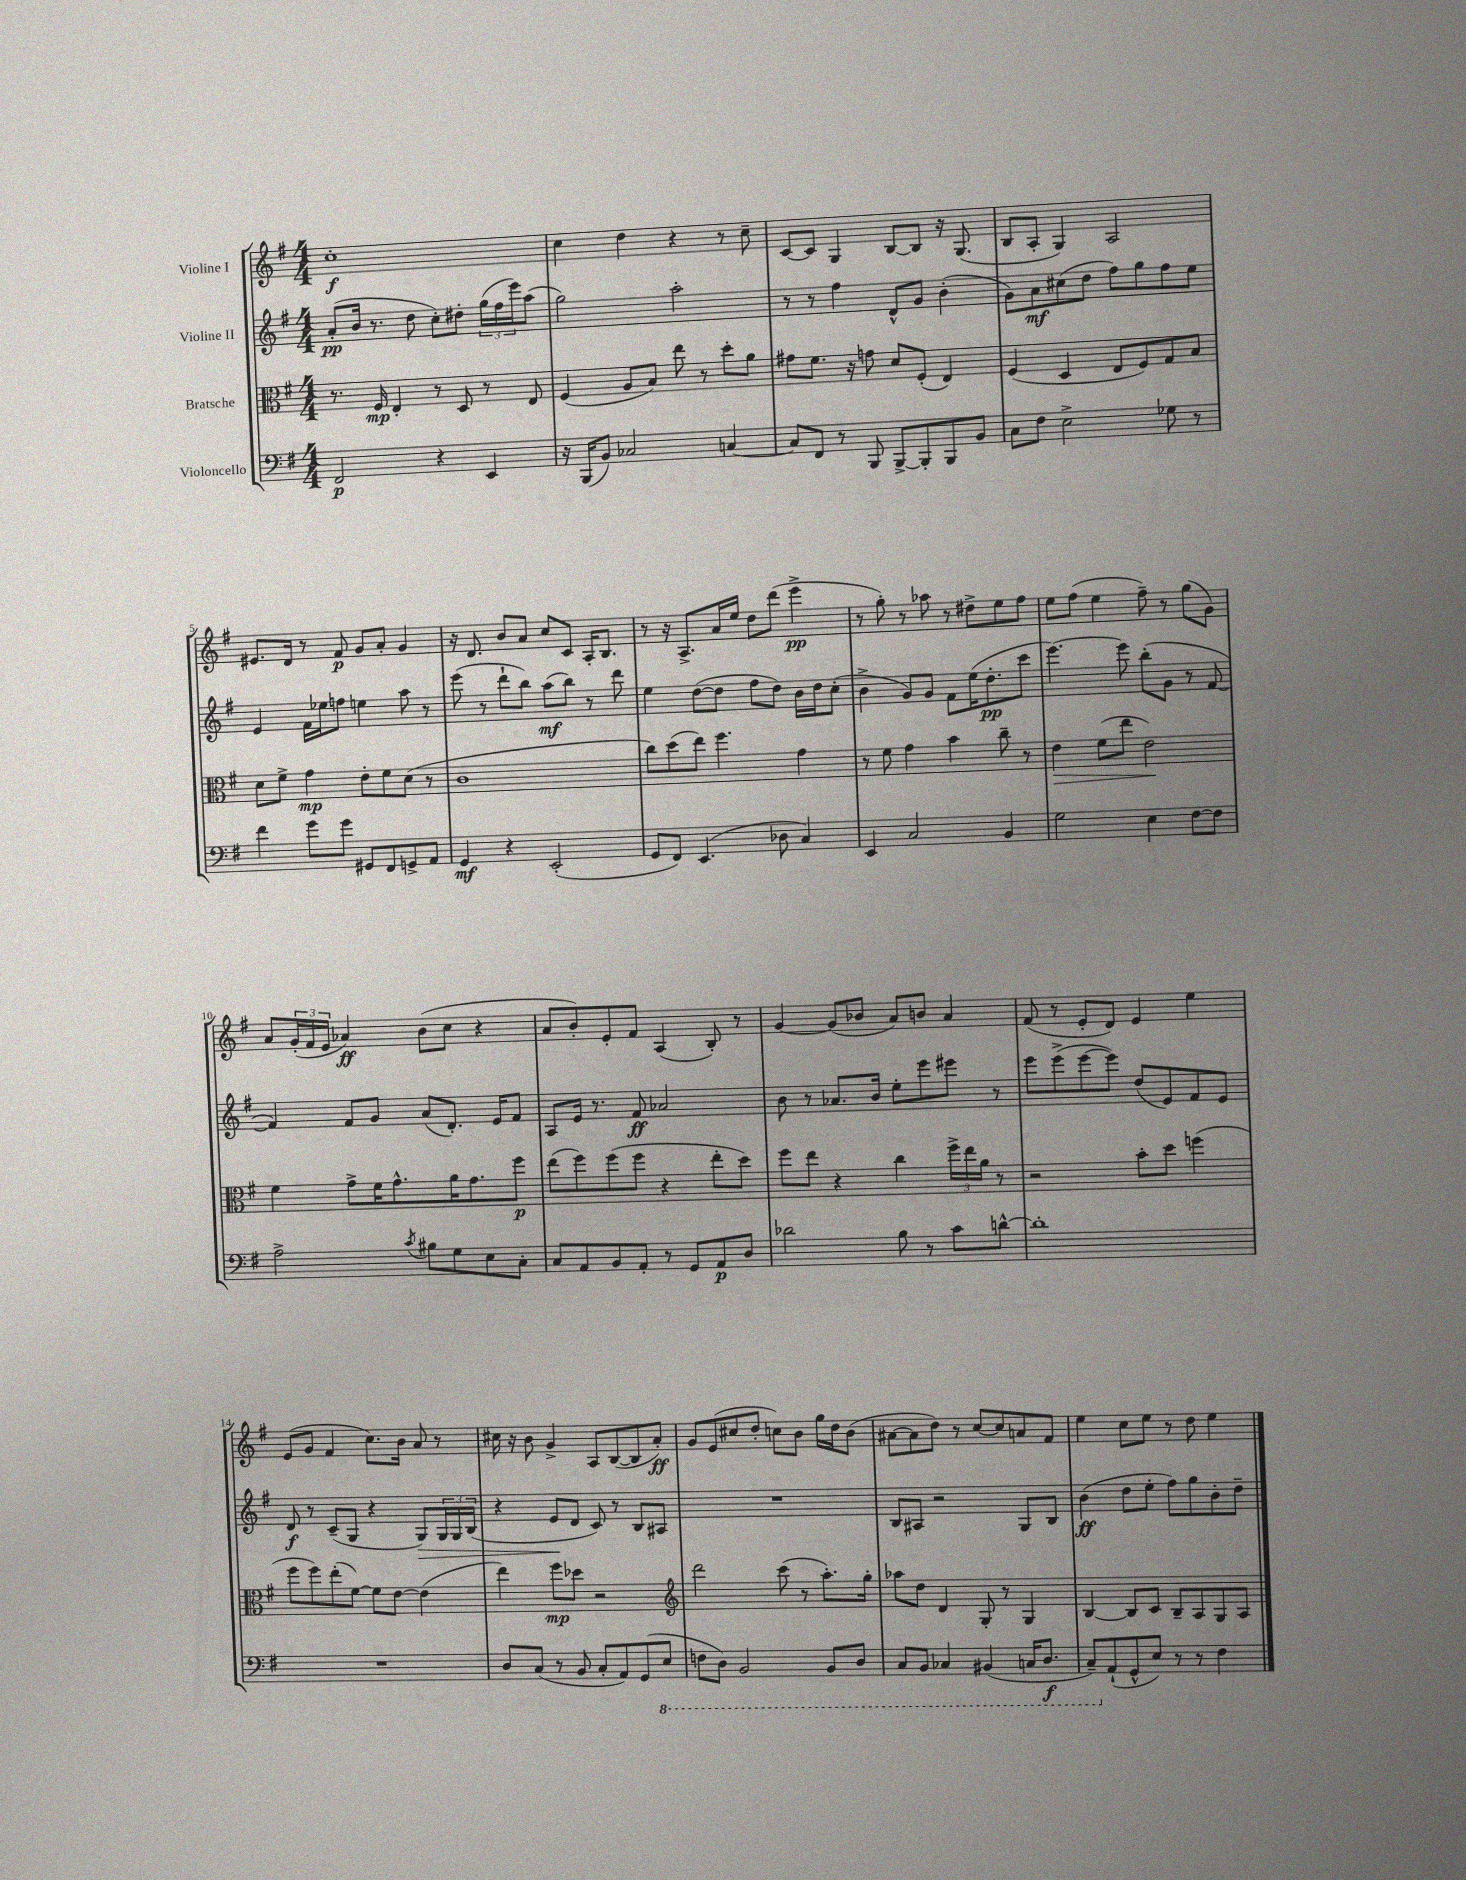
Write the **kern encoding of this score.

**kern	**kern	**kern	**kern
*staff4	*staff3	*staff2	*staff1
*clefF4	*clefC3	*clefG2	*clefG2
*k[f#]	*k[f#]	*k[f#]	*k[f#]
*M4/4	*M4/4	*M4/4	*M4/4
2FF#	8.r	(8a'	1cc'
.	.	16b	.
.	16F#	8.r	.
.	4E'	.	.
.	.	8dd	.
4r	8r	8cc')	.
.	8D	8dd#'	.
4EE	8r	(24gg	.
.	.	24ff#	.
.	.	24eee)	.
.	8E	(8aa	.
=	=	=	=
16r	(4F#	2gg)	4cc
(16BBB	.	.	.
8BB)	.	.	.
2C-	8A	.	4dd
.	8B)	.	.
.	8ee	2aa'	4r
.	8r	.	.
[4C	8dd'	.	8r
.	8a	.	8cc~
=	=	=	=
8C]	8g#	8r	[8c
8FF#	8.f#	8r	8c]
8r	.	4ff#	4G
.	16r	.	.
8BBB	8g	.	.
[8BBB^	8d	8d^^	[8B
8BBB']	(8F#'	8g	8B]
8BBB	4E)	(4b'	16r
.	.	.	(8.G
8BB	.	.	.
=	=	=	=
8C	(4F#	8g)	8B
8F#	.	8a	8A'
2E^	4D	(8cc#	4G)
.	.	8dd	.
.	8E	8ff#)	2A
.	8F#)	8gg	.
8G-	8G	8ff#	.
8r	8B	8ee	.
=	=	=	=
4f#	8d	4e	8.e#
.	8f#^	.	.
.	.	.	16d
8g	4g	16f#	8r
.	.	16ee-	.
8g	.	8ff	8f#
8GG#	8e'	4ee	8g
8FF#	8f#	.	8a'
8GG^	(8d	8aa	4g
8AA	8r	8r	.
=	=	=	=
4GG	1c	(8eee	16r
.	.	.	8.d
.	.	8r	.
4r	.	8ddd`	8b
.	.	8bb)	8a
(2EE'	.	(8aa	8cc
.	.	8bb)	8c
.	.	8r	16A'
.	.	.	8.B
.	.	8ddd	.
=	=	=	=
8GG	8cc)	4ee	8r
8FF#)	(8dd	.	16r
.	.	.	8.A^
(4.EE	8ee)	([8dd	.
.	4.ff#	8dd]	16a
.	.	.	16ee
.	.	8ff#	8dd
8D-	.	8dd)	(8ddd
4C)	4g	16b	4eee^
.	.	16dd	.
.	.	(8cc'	.
=	=	=	=
4EE	8r	4b^	8r
.	8f#	.	8gg')
2C	4g	8g)	8r
.	.	8g	8aa-
.	4b	8f#	8r
.	.	(16ee	8dd#^
.	.	8.dd'	.
4BB	8cc~	.	8ee
.	8r	8ccc	8ff#
=	=	=	=
2G	4e	[4.eee)	8ee
.	.	.	(8ff#
.	(8f#	.	4ee
.	8ee	8eee]	.
4E	2e)	(8bb'	8ff#~)
.	.	8g	8r
[8F#	.	8r	(8gg
8F#]	.	[8f#	8g)
=	=	=	=
2A^	4f#	4f#])	8a
.	.	.	(24g'
.	.	.	24f#
.	.	.	24e
.	8g^	8f#	4a-)
.	16f#	8g	.
.	8.g^^	.	.
8qc	.	.	.
8B#	.	(8a	(8b
8G	16a	8.d')	8cc
.	8.g	.	.
8E	.	.	4r
.	.	16e	.
8C'	8ff#	8f#	.
=	=	=	=
8C	(8ee	8A	8a
8AA	8ff#)	16e	8b')
.	.	8.r	.
8BB	(8ff#	.	8e'
8AA'	8ff#	8f#	8f#
8r	4r	2a-	(4A
8GG	.	.	.
8AA	8ee'	.	8B')
8D	8dd)	.	8r
=	=	=	=
2d-	8ff#	8b	[4g
.	8ee	8r	.
.	4r	8.a-	(8g]
.	.	.	8b-
.	.	16b	.
8B	4cc	8ee'	8a)
8r	.	8eee	8b
8c	24ff#^	8eee#	4a
.	24ee	.	.
.	24a	.	.
[8d^^	8r	8r	.
=	=	=	=
1d']	2r	8eee	(8f#
.	.	(8eee^	8r
.	.	[8eee	8e'
.	.	8eee])	8d)
.	8b'	(8dd	4e
.	8dd	8e)	.
.	(4ff	8f#	4ee
.	.	8e	.
=	=	=	=
1r	8ff#	8d	(8e
.	8ff#)	8r	8g
.	(8ee'	(8c~	4f#
.	[8f#)	8G	.
.	8f#]	4r	8.cc)
.	[8e	.	.
.	.	.	16b
.	(4e]	8G)	8a
.	.	24G	8r
.	.	24G	.
.	.	(24B	.
=	=	=	=
8D	4ee)	4r	16cc#
.	.	.	16r
(8C	.	.	8b
8r	8ff#	8e	4g^
8BB	8dd-	8d	.
8C'	2r	8c)	8A
8AA)	.	8r	([8B
(8GG	.	8B	8B]
8EE	.	8A#	8a')
=	=	=	=
*	*clefG2	*	*
8FF	2ddd	1r	8g
8DD)	.	.	(8e
2BBB	.	.	8cc#
.	.	.	8dd'
.	(8ccc	.	8cc)
.	8r	.	8b
8BBB	8.aa')	.	16gg
.	.	.	16dd
8DD	.	.	(8b
.	16gg'	.	.
=	=	=	=
8CC	8aa-	8B	[8a#
8BBB	8dd	8A#	8a#]
4CC-	4d	2r	8dd)
.	.	.	8r
(4BBB#	8G'	.	[8cc
.	8r	.	8cc]
16CC	4G	8G	8a
8.DD	.	.	.
.	.	8B	8f#
=	=	=	=
8CC~)	[4B	(4b	4ee
(8AA`	.	.	.
8GG^^	8B]	8dd	8cc
8E)	8c	8ee'	8ee
8r	8B~	8ff#)	8r
8r	8A	8gg	8dd
4F#	8G	8b'	4ee
.	8A	8dd~	.
==	==	==	==
*-	*-	*-	*-
